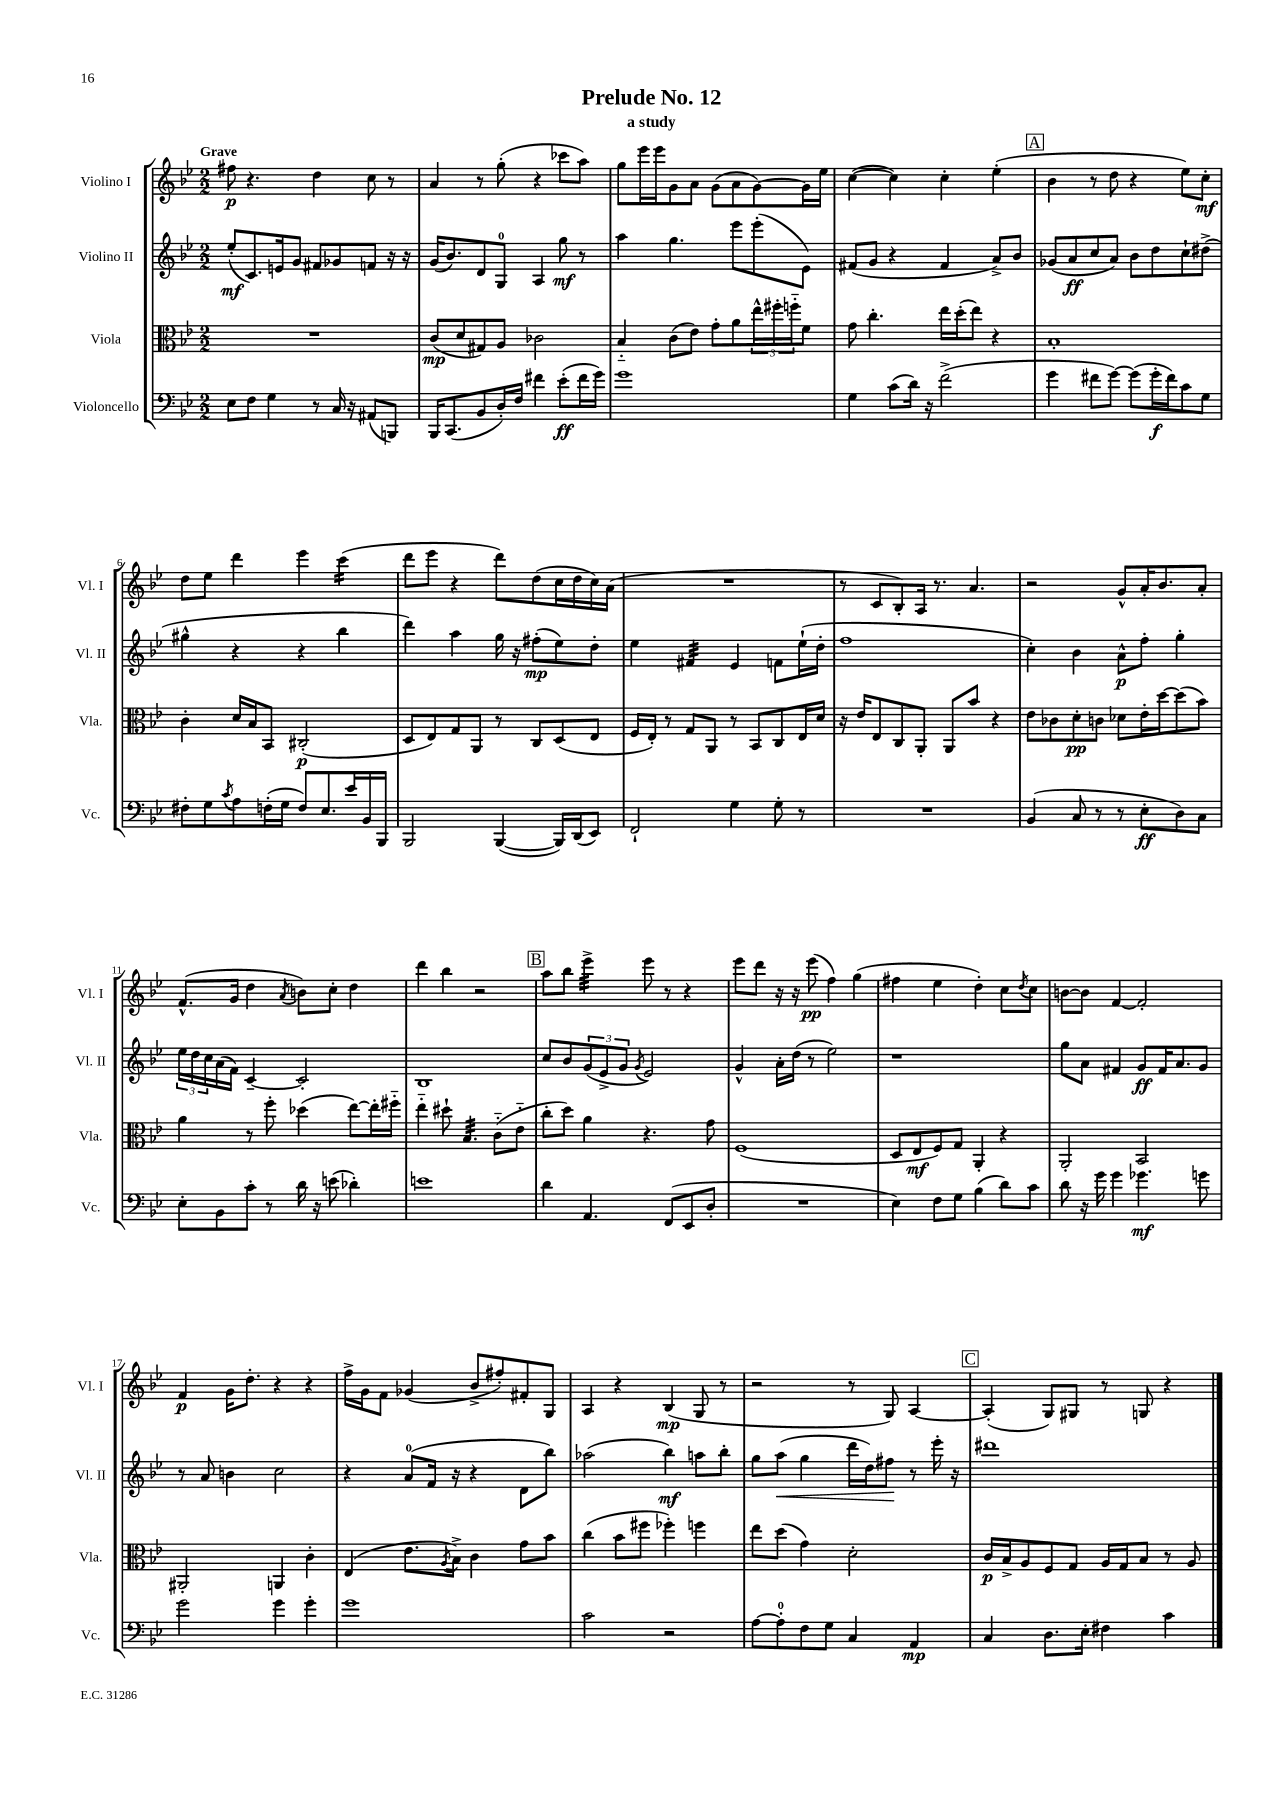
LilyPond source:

\header { title = "Prelude No. 12" subtitle = "a study" }
<<
\new StaffGroup <<
\new Staff = "s0" \with { instrumentName = "Violino I" shortInstrumentName = "Vl. I" } {
    \clef treble \key bes \major \numericTimeSignature \time 2/2 \tempo "Grave"
    fis''8\p r4. d''4 c''8 r8 |
    a'4 r8 g''8-.( r4 ces'''8 a''8) |
    g''8 ees'''16 ees'''16 g'8 a'8 g'8( a'8 g'8~) g'16 ees''16 |
    c''4~( c''4) c''4-. ees''4-.( |
    \mark \markup { \box "A" } bes'4 r8 d''8 r4 ees''8) c''8-.\mf |
    d''8 ees''8 d'''4 ees'''4 c'''4:16( |
    d'''8 ees'''8 r4 d'''8) d''8( c''16 d''16 c''16) a'16( |
    R1 |
    r8 c'8 bes8-.) a16 r8. a'4. |
    r2 g'8-^ a'16-. bes'8. a'8-. |
    f'8.-^( g'16 d''4 \acciaccatura { a'8 } b'8) c''8-. d''4 |
    d'''4 bes''4 r2 |
    \mark \markup { \box "B" } a''8 bes''8 ees'''4:32-> ees'''8 r8 r4 |
    ees'''8 d'''8 r16 r16 ees'''8\pp( f''4) g''4( |
    fis''4 ees''4 d''4-.) c''8 \acciaccatura { d''8 } c''8 |
    b'8~ b'8 f'4~ f'2-. |
    f'4\p g'16 d''8.-. r4 r4 |
    f''16-> g'16 f'8 ges'4( bes'8-> fis''8-.) fis'8-. g8 |
    a4 r4 bes4\mp( g8 r8 |
    r2 r8 g8) a4~ |
    \mark \markup { \box "C" } a4-.( g8) gis8 r8 g8 r4 \bar "|." |
}
\new Staff = "s1" \with { instrumentName = "Violino II" shortInstrumentName = "Vl. II" } {
    \clef treble \key bes \major \numericTimeSignature \time 2/2
    ees''8-.\mf( c'8.) e'16 g'8 fis'8 ges'8 f'8 r16 r16 |
    g'16( bes'8.) d'8 g8-0 a4 g''8\mf r8 |
    a''4 g''4. ees'''8 ees'''8-.( ees'8) |
    fis'8( g'8 r4 fis'4 a'8->) bes'8 |
    \mark \markup { \box "A" } ges'8( a'8\ff c''8 a'8) bes'8 d''8 c''8-! dis''8->( |
    gis''4-^ r4 r4 bes''4 |
    d'''4) a''4 g''16 r16 fis''8-.\mp( ees''8) d''8-. |
    ees''4 fis'4:32 ees'4 f'8 ees''16-!( d''16-. |
    f''1 |
    c''4-.) bes'4 a'8-^\p f''8-. g''4-. |
    \tuplet 3/2 { ees''16 d''16 c''16 } a'16( f'16) c'4~-- c'2-. |
    bes1 |
    \mark \markup { \box "B" } c''8 bes'8 \tuplet 3/2 { g'8( ees'8-> g'8 } \acciaccatura { g'8 } ees'2) |
    g'4-^ a'16-. d''16( r8 ees''2) |
    r1 |
    g''8 a'8 fis'4 g'8\ff fis'16 a'8. g'8 |
    r8 a'8 b'4 c''2 |
    r4 a'8-0( f'16 r16 r4 d'8 bes''8) |
    aes''2( bes''4\mf) a''8 bes''8-. |
    g''8 a''8\<( g''4 d'''16 d''16) fis''8\! r8 ees'''16-. r16 |
    \mark \markup { \box "C" } dis'''1 \bar "|." |
}
\new Staff = "s2" \with { instrumentName = "Viola" shortInstrumentName = "Vla." } {
    \clef alto \key bes \major \numericTimeSignature \time 2/2
    R1 |
    c'8\mp( d'8 gis8) a8 ces'2 |
    bes4-_ c'8( ees'8) g'8-. a'8 \tuplet 3/2 { ees''16-^ fis''16-. f''16-_ } f'8 |
    g'8 c''4.-. ees''16 d''16-.( ees''8) r4 |
    \mark \markup { \box "A" } bes1-. |
    c'4-. d'16 bes16 bes,8 cis2-.\p( |
    d8 ees8) g8 a,8 r8 c8 d8( ees8 |
    f16 ees16-.) r8 g8 a,8 r8 bes,8 c8 ees16 d'16 |
    r16 ees'16 ees8 c8 a,8-. a,8 bes'8 r4 |
    ees'8 ces'8 d'8-.\pp c'8 des'8 ees'16-. d''16~ d''8( bes'8) |
    a'4 r8 f''8-. des''4( ees''8~) ees''16-. fis''16-_ |
    ees''4-_ dis''8-! bes4.:32 c'8-_( ees'8-_ |
    \mark \markup { \box "B" } c''8-. d''8) a'4 r4. g'8 |
    f1( |
    d8 ees8\mf f8) g8 a,4-. r4 |
    a,2-. bes,2 |
    ais,2-. a,4 c'4-. |
    ees4( ees'8. \acciaccatura { a8 } bes16->) c'4 g'8 bes'8 |
    c''4( bes'8 fis''8 fes''4-.) f''4 |
    ees''8 d''8( g'4) d'2-. |
    \mark \markup { \box "C" } c'16\p bes16-> a8 f8 g8 a16 g16 bes8 r8 a8 \bar "|." |
}
\new Staff = "s3" \with { instrumentName = "Violoncello" shortInstrumentName = "Vc." } {
    \clef bass \key bes \major \numericTimeSignature \time 2/2
    ees8 f8 g4 r8 c16 r16 ais,8( b,,8) |
    bes,,16 c,8.( bes,8 d16-.) f16 fis'4 ees'8-.\ff( fis'16 g'16) |
    g'1 |
    g4 c'8( d'16) r16 f'2->( |
    \mark \markup { \box "A" } g'4 fis'8 g'8~) g'8( g'16-.\f fis'16) c'8 g8 |
    fis8-. g8 \acciaccatura { c'8 } a8 f16-.( g16 f8) ees8. ees'16 bes,16 bes,,16 |
    bes,,2 bes,,4~( bes,,16) d,16( ees,8) |
    f,2-! g4 g8-. r8 |
    R1 |
    bes,4( c8 r8 r8 ees8-.\ff d8) c8 |
    ees8-. bes,8 c'8-. r8 d'16 r16 e'8( des'4-.) |
    e'1 |
    \mark \markup { \box "B" } d'4 a,4. f,8( ees,8 d8-. |
    R1 |
    ees4) f8 g8 bes4( d'8) c'8 |
    d'8 r16 g'16 g'4 ges'4.\mf g'8 |
    g'2 g'4 g'4-. |
    g'1 |
    c'2 r2 |
    a8~ a8-0-. f8 g8 c4 a,4\mp |
    \mark \markup { \box "C" } c4 d8. ees16-. fis4 c'4 \bar "|." |
}
>>
>>
